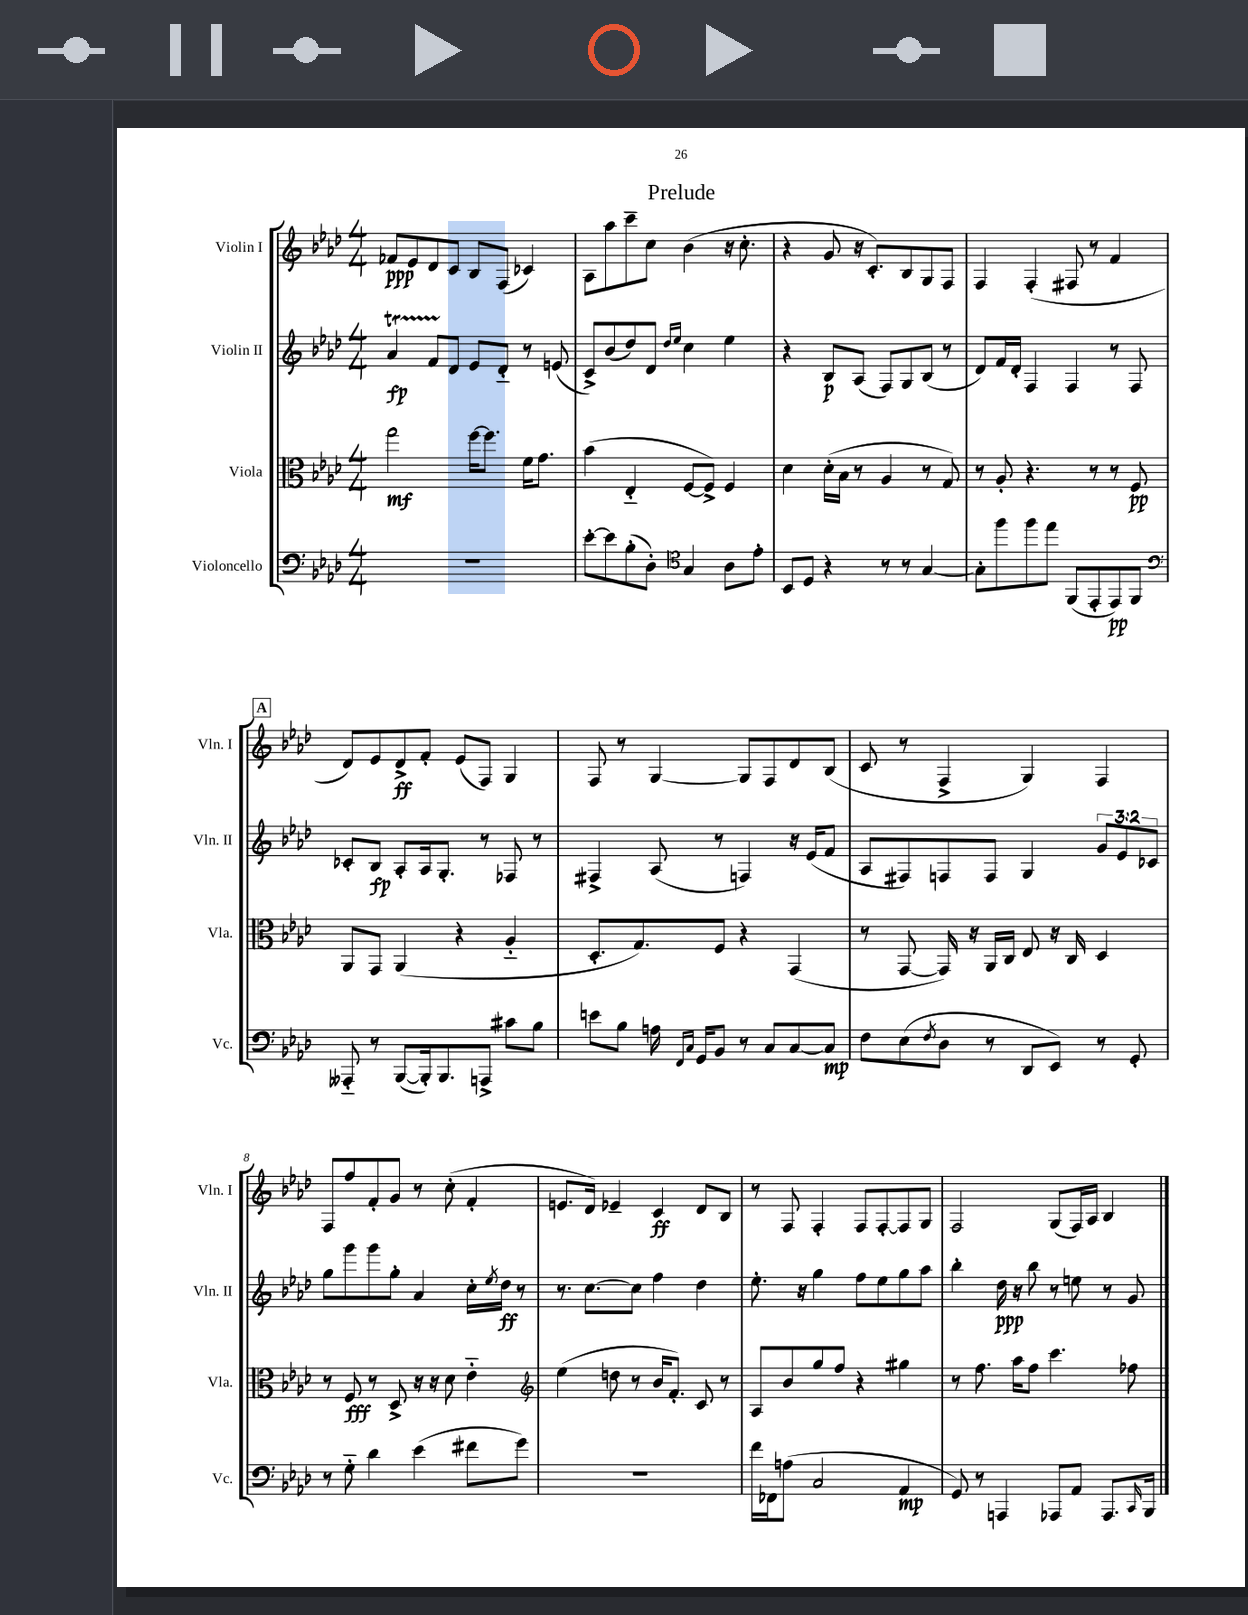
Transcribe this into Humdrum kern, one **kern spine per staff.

**kern	**kern	**kern	**kern
*staff4	*staff3	*staff2	*staff1
*clefF4	*clefC3	*clefG2	*clefG2
*k[b-e-a-d-]	*k[b-e-a-d-]	*k[b-e-a-d-]	*k[b-e-a-d-]
*M4/4	*M4/4	*M4/4	*M4/4
1r	2gg	4a-	8f-
.	.	.	8e-
.	.	8f	8d-
.	.	8d-	8c
.	[16ff	8e-	8B-
.	8.ff]	.	.
.	.	8d-'~	(8F
.	16f	8r	4c-)
.	8.g	.	.
.	.	(8e	.
=	=	=	=
[8e-'	(4b-	8c^)	8A-
8e-]	.	(8b-	8aa-
(8B-'	4E-'~	8dd-)	8ccc~
8D-')	.	8d-	8cc
*clefC4	*	*	*
.	.	16qqdd-	.
.	.	16qqee-	.
4G	[8F	4cc	(4b-
.	8F^])	.	.
8A-	4F	4ee-	16r
.	.	.	8.cc'
8e-'	.	.	.
=	=	=	=
8BB-	4d-	4r	4r
8D-	.	.	.
4r	(16d-'	8B-	8g
.	16B-	.	.
.	8r	(8A-	16r
.	.	.	8.c')
8r	4A-	8F)	.
8r	.	8G	8B-
[4G	8r	(8B-	8G
.	8G)	8r	8F
=	=	=	=
8G']	8r	8d-)	4F
8ff	8A-'	16f	.
.	.	16d-'	.
8ff	4.r	4F	(4F'
8ee-	.	.	.
(8FF	.	4F	8F#
8EE-'	8r	.	8r
8EE-)	8r	8r	4f
8FF	8F	8F	.
=	=	=	=
*clefF4	*	*	*
8AAA--'~	8AA-	8c-'	8d-)
8r	8GG	8B-	8e-
([8BBB-	(4AA-	8A-'	8d-^
16BBB-'])	.	16A-	8f'
8.BBB-	.	8.G'	.
.	4r	.	(8e-
8AAA^	.	8r	8F)
8c#	4A-'~	8F-	4G
8B-	.	8r	.
=	=	=	=
8e	8.D-'	4F#^	8F
8B-	.	.	8r
.	8.G)	.	.
16A	.	(8A-	[4G
16qqFF	.	.	.
16qqC	.	.	.
16GG	.	.	.
8BB-	8F	8r	.
8r	4r	4F)	8G]
8C	.	.	8F
[8C	(4GG	16r	8d-
.	.	(16e-	.
8C]	.	8f	(8B-
=	=	=	=
8F	8r	8A-	8c
(8E-	[8GG	8F#)	8r
8qF	.	.	.
8D-	16GG])	8F	4F^
.	16r	.	.
8r	16AA-	8F	.
.	16C	.	.
8DD-	8E-	4G	4G)
8EE-)	16r	.	.
.	16C	.	.
8r	4D-	12g	4F
.	.	12e-	.
8GG'	.	.	.
.	.	12c-	.
=	=	=	=
8r	8r	8gg	8F
8G'~	8F	8ggg	8ff
4d-	8r	8ggg	8f'
.	8D-^	8gg'	8g
(4e-	16r	4a-	8r
.	16r	.	.
.	8d-	.	(8cc'
8f#	4e-'~	16cc'	4f'
.	.	8qee-	.
.	.	16dd-	.
8g)	.	8r	.
=	=	=	=
*	*clefG2	*	*
1r	(4ee-	8.r	8.e
.	.	[8.cc	16d-)
.	8dd	.	4e-~
.	8r	8cc]	.
.	16b-	4ff	4c
.	8.f')	.	.
.	8c	4dd-	8d-
.	8r	.	8B-
=	=	=	=
16f	8A-	8.ee-'	8r
16FF-	.	.	.
(8A	8b-	.	8F
.	.	16r	.
2C	8gg	4gg	4F'
.	8ff	.	.
.	4r	8ff	8F
.	.	8ee-	[8F'
4AA-	4gg#	8gg	8F]
.	.	8aa-	8G
=	=	=	=
8GG)	8r	4bb-'	2F
8r	8.ff	.	.
4AAA	.	16dd-	.
.	16aa-	16r	.
.	8ff	8bb-	.
8AAA-	4.ccc	8r	(8G
8AA-	.	8ee	16F)
.	.	.	16A-
8.AAA-	.	8r	4B-
.	8ff-	8g	.
16qqCC	.	.	.
16BBB-	.	.	.
==	==	==	==
*-	*-	*-	*-
